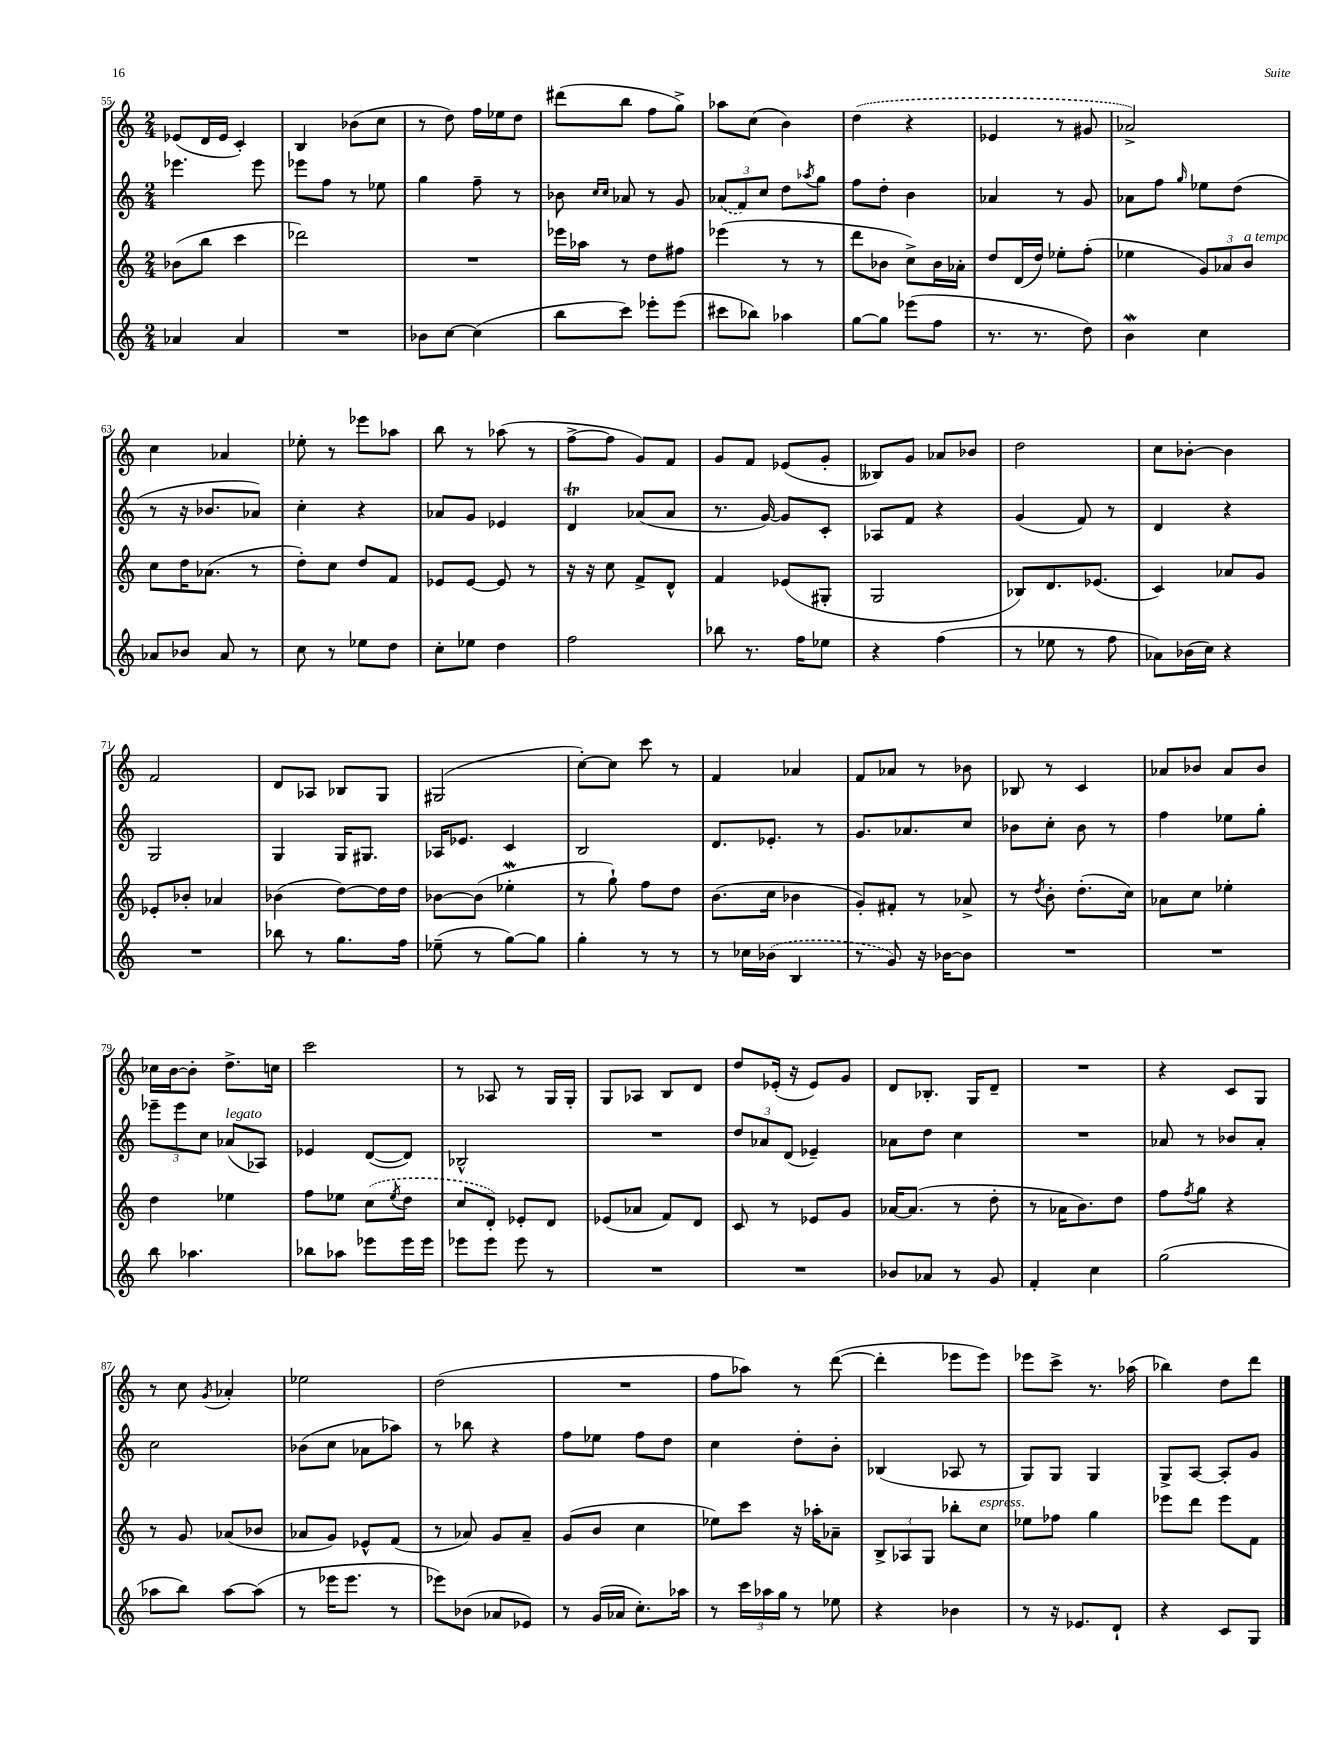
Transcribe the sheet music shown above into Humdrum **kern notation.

**kern	**kern	**kern	**kern
*staff4	*staff3	*staff2	*staff1
*clefG2	*clefG2	*clefG2	*clefG2
*k[]	*k[]	*k[]	*k[]
*M2/4	*M2/4	*M2/4	*M2/4
4a-	(8b-	4.eee-	(8e-
.	8bb	.	16d
.	.	.	16e-
4a-	4ccc	.	4c')
.	.	8eee-	.
=	=	=	=
2r	2ddd-)	8eee-	4B
.	.	8ff	.
.	.	8r	(8b-
.	.	8ee-	8cc
=	=	=	=
8b-	2r	4gg	8r
[8cc	.	.	8dd)
(4cc]	.	8ff~	16ff
.	.	.	16ee-
.	.	8r	8dd
=	=	=	=
8bb	16eee-	8b-	(8ddd#
.	16aa-	.	.
.	.	16qqcc	.
.	.	16qqcc	.
8ccc)	8r	8a-	8bb
8eee-'	8dd	8r	8ff
(8eee-	8ff#	8g	8gg^)
=	=	=	=
8ccc#	(4eee-	(12a-	8aa-
.	.	12f)	.
8bb-)	.	.	(8cc
.	.	12cc	.
4aa-	8r	8dd	4b)
.	.	8qaa-	.
.	8r	8gg	.
=	=	=	=
[8gg	8ddd	8ff	(4dd
8gg]	8b-	8dd'	.
(8eee-	8cc^)	4b	4r
8ff	16b-	.	.
.	16a-'	.	.
=	=	=	=
8.r	8dd	4a-	4e-
.	(16d	.	.
8.r	16dd)	.	.
.	8ee-'	8r	8r
8dd)	(8ff'	8g	8g#
=	=	=	=
4b	4ee-	8a-	2a-^)
.	.	8ff	.
.	.	16qqgg	.
4cc	12g)	8ee-	.
.	12a-	.	.
.	.	(8dd	.
.	12b	.	.
=	=	=	=
8a-	8cc	8r	4cc
8b-	16dd	16r	.
.	(8.a-	8.b-	.
8a-	.	.	4a-
8r	8r	8a-)	.
=	=	=	=
8cc	8dd')	4cc'	8ee-'
8r	8cc	.	8r
8ee-	8dd	4r	8eee-
8dd	8f	.	8aa-
=	=	=	=
8cc'	8e-	8a-	8bb
8ee-	[8e-	8g	8r
4dd	8e-]	4e-	(8aa-
.	8r	.	8r
=	=	=	=
2ff	16r	4d	[8ff^
.	16r	.	.
.	8cc	.	8ff]
.	8f^	(8a-	8g)
.	8d^^	8a-	8f
=	=	=	=
8bb-	4f	8.r	8g
8.r	.	.	8f
.	.	[16g)	.
.	(8e-	8g]	(8e-
16ff	.	.	.
8ee-	8G#'	8c'	8g'
=	=	=	=
4r	2G	8A-	8B--)
.	.	8f	8g
(4ff	.	4r	8a-
.	.	.	8b-
=	=	=	=
8r	8B-)	(4g	2dd
8ee-	8.d	.	.
8r	.	8f)	.
.	(8.e-	.	.
8ff	.	8r	.
=	=	=	=
8a-)	4c)	4d	8cc
(16b-	.	.	[8b-'
16cc)	.	.	.
4r	8a-	4r	4b-]
.	8g	.	.
=	=	=	=
2r	8e-'	2G	2f
.	8b-'	.	.
.	4a-	.	.
=	=	=	=
8bb-	(4b-	4G	8d
8r	.	.	8A-
8.gg	[8dd)	16G	8B-
.	.	8.G#	.
.	16dd]	.	8G
16ff	16dd	.	.
=	=	=	=
(8ee-~	[8b-	16A-	(2G#
.	.	8.e-	.
8r	(8b-]	.	.
[8gg)	4ee-'	4c	.
8gg]	.	.	.
=	=	=	=
4gg'	8r	2B	[8cc')
.	8gg`)	.	8cc]
8r	8ff	.	8ccc
8r	8dd	.	8r
=	=	=	=
8r	(8.b	8.d	4f
16cc-	.	.	.
(16b-	16cc	8.e-'	.
4B	4b-	.	4a-
.	.	8r	.
=	=	=	=
8r	8g')	8.g	8f
8g)	8f#'	.	8a-
.	.	8.a-	.
16r	8r	.	8r
[16b-	.	.	.
8b-]	8a-^	8cc	8b-
=	=	=	=
2r	8r	8b-	8B-
.	8qdd	.	.
.	8b'	8cc'	8r
.	(8.dd'	8b-	4c
.	.	8r	.
.	16cc)	.	.
=	=	=	=
2r	8a-	4ff	8a-
.	8cc	.	8b-
.	4ee-'	8ee-	8a-
.	.	8gg'	8b-
=	=	=	=
8bb	4dd	12eee-~	16cc-
.	.	.	[16b
.	.	12eee-	.
4.aa-	.	.	8b']
.	.	12cc	.
.	4ee-	(8a-	8.dd^
.	.	8A-)	.
.	.	.	16cc
=	=	=	=
8bb-	8ff	4e-	2ccc
8aa-	8ee-	.	.
8eee-	(8cc	([8d	.
.	8qee-	.	.
16eee-	8dd	8d])	.
16eee-	.	.	.
=	=	=	=
8eee-	8cc	2B-^^	8r
8eee-	8d')	.	8A-
8eee-	8e-'	.	8r
8r	8d	.	16G
.	.	.	16G'
=	=	=	=
2r	(8e-	2r	8G
.	8a-	.	8A-
.	8f)	.	8B
.	8d	.	8d
=	=	=	=
2r	8c	12dd	8dd
.	.	12a-	.
.	8r	.	(16e-'
.	.	(12d	.
.	.	.	16r
.	8e-	4e-~)	8e-)
.	8g	.	8g
=	=	=	=
8b-	[16a-	8a-	8d
.	(8.a-]	.	.
8a-	.	8dd	8.B-'
8r	8r	4cc	.
.	.	.	16G
8g	8dd'	.	8d~
=	=	=	=
4f'	8r	2r	2r
.	16a-	.	.
.	8.b)	.	.
4cc	.	.	.
.	8dd	.	.
=	=	=	=
(2gg	8ff	8a-	4r
.	8qff	.	.
.	8gg	8r	.
.	4r	8b-	8c
.	.	8a-'	8G
=	=	=	=
8aa-	8r	2cc	8r
8bb)	8g	.	8cc
.	.	.	8qg
[8aa-	(8a-	.	4a-'
(8aa-]	8b-	.	.
=	=	=	=
8r	8a-	(8b-	2ee-
16eee-	8g)	8cc	.
8.eee-	.	.	.
.	8e-^^	8a-	.
8r	(8f	8aa-)	.
=	=	=	=
8eee-)	8r	8r	(2dd
(8b-	8a-)	8bb-	.
8a-	8g	4r	.
8e-)	8a-~	.	.
=	=	=	=
8r	(8g	8ff	2r
(16g	8b	8ee-	.
16a-	.	.	.
8.cc')	4cc	8ff	.
.	.	8dd	.
16aa-	.	.	.
=	=	=	=
8r	8ee-)	4cc	8ff
24ccc	8ccc	.	8aa-)
24aa-	.	.	.
24gg	.	.	.
8r	16r	8dd'	8r
.	16aa-'	.	.
8ee-	8a-~	8b'	([8ddd
=	=	=	=
4r	12B^	(4B-	4ddd']
.	12A-	.	.
.	12G	.	.
4b-	8bb-'	8A-	8eee-
.	8cc	8r	8eee-)
=	=	=	=
8r	8ee-	8G)	8eee-
16r	8ff-	8G	8ccc^
8.e-	.	.	.
.	4gg	4G	8.r
8d`	.	.	.
.	.	.	(16aa-
=	=	=	=
4r	8eee-	8G^	4bb-)
.	8ddd	[8A	.
8c	8eee-	8A']	8dd
8G	8f	8g	8ddd
==	==	==	==
*-	*-	*-	*-
